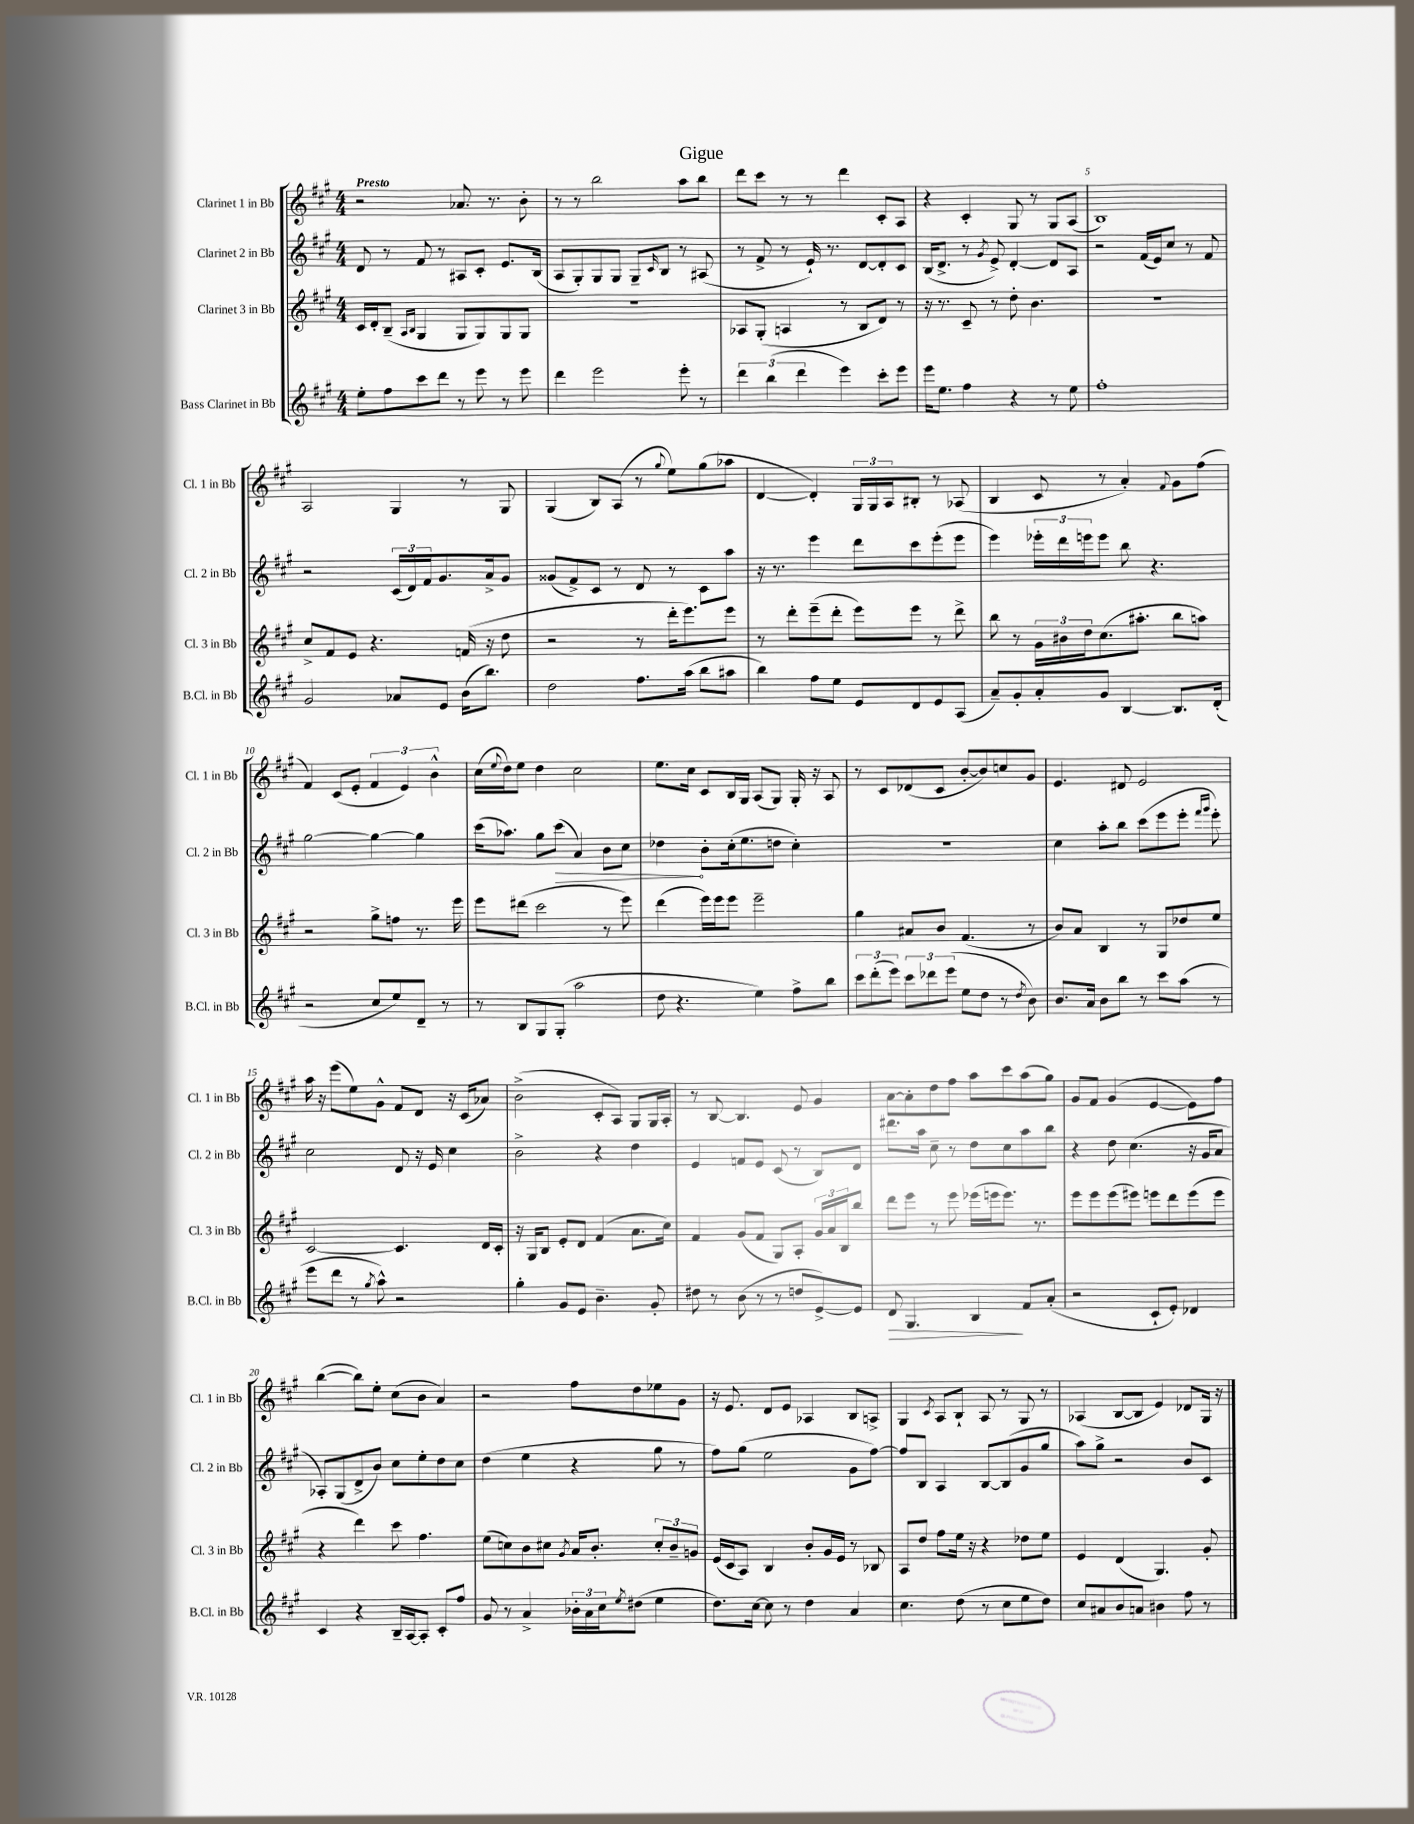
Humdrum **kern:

**kern	**dynam	**kern	**kern	**dynam	**kern
*part4	*part4	*part3	*part2	*part2	*part1
*staff4	*staff4	*staff3	*staff2	*staff2	*staff1
*I"Bass Clarinet in Bb	*	*I"Clarinet 3 in Bb	*I"Clarinet 2 in Bb	*	*I"Clarinet 1 in Bb
*I'B.Cl. in Bb	*	*I'Cl. 3 in Bb	*I'Cl. 2 in Bb	*	*I'Cl. 1 in Bb
*clefG2	*	*clefG2	*clefG2	*	*clefG2
*k[f#c#g#]	*	*k[f#c#g#]	*k[f#c#g#]	*	*k[f#c#g#]
*M4/4	*	*M4/4	*M4/4	*	*M4/4
=1	=1	=1	=1	=1	=1
!	!	!	!	!	!LO:TX:a:B:t=Presto
8ee'\L	.	16c#/LL	8d/	.	2r
.	.	16d'/J	.	.	.
8ff#\	.	(8B~/J	8r	.	.
.	.	16qqA/LL	.	.	.
.	.	16qqB/JJ	.	.	.
8ccc#\	.	4G#/	8f#/	.	.
8ddd\J	.	.	8r	.	.
8r	.	8G#/L	8A#X/L	.	8.a-X/
8eee\	.	8G#/)	8c#'/J	.	.
.	.	.	.	.	8.r
8r	.	8G#/	8.e/L	.	.
8eee\	.	8G#/J	.	.	8b'\
.	.	.	(16B/Jk	.	.
=2	=2	=2	=2	=2	=2
4ddd\	.	1r	8A/L	.	8r
.	.	.	8G#'/)	.	8r
2eee\	.	.	8G#/	.	2bb\
.	.	.	8G#/J	.	.
.	.	.	8G#~/L	.	.
.	.	.	16qqc#/	.	.
.	.	.	8B/J	.	.
8eee'\	.	.	8r	.	8aa\L
8r	.	.	(8A#X/	.	8bb\J
=3	=3	=3	=3	=3	=3
6ddd\	.	8A-X/L	8r	.	8ddd\L
.	.	(8G#'/J	8f#^/	.	8ccc#\J
(6bb\	.	.	.	.	.
.	.	4An/	8r	.	8r
6ddd\	.	.	.	.	.
.	.	.	16e`/)	.	8r
.	.	.	8.r	.	.
4eee\)	.	8r	.	.	4ddd\
.	.	8B/L	[8d/L	.	.
8ccc#'\L	.	8d/J)	8d'/]	.	8c#'/L
8eee\J	.	8r	8c#/J	.	8A/J
=4	=4	=4	=4	=4	=4
16eee\KL	.	16r	(16B/KL	.	4r
8.ee\J	.	8.r	8.d^/J	.	.
4ff#\	.	8c#~/	8r	.	4c#'/
.	.	.	8qg#/	.	.
.	.	8r	8e^/)	.	.
4r	.	8dd'\	[4d'/	.	8G#/
.	.	4.b\	.	.	8r
8r	.	.	8d/L]	.	8G#/L
8ee\	.	.	8A/J	.	(8A/J
=5	=5	=5	=5	=5	=5
1ff#'	.	1r	2r	.	1B)
.	.	.	(16f#/LL	.	.
.	.	.	16e/J)	.	.
.	.	.	8cc#/J	.	.
.	.	.	8r	.	.
.	.	.	8f#/	.	.
!!LO:LB:g=z
=6	=6	=6	=6	=6	=6
2g#/	.	8cc#^/L	2r	.	2A/
.	.	8f#/	.	.	.
.	.	8e/J	.	.	.
.	.	4.r	.	.	.
8a-X/L	.	.	(24c#/LL	.	4G#/
.	.	.	24d/)	.	.
.	.	.	24f#/J	.	.
8e/J	.	.	8.g#/	.	.
(16b\KL	.	(16fn/	.	.	8r
8.bb\J)	.	16r	16a^/k	.	.
.	.	8dd\	8g#/J	.	8G#/
=7	=7	=7	=7	=7	=7
2dd\	.	2r	(8g##X/L	.	(4G#/
.	.	.	8f#^/)	.	.
.	.	.	8c#/J	.	8B/L)
.	.	.	8r	.	(8A/J
8.ff#\L	.	8r	8d/	.	8r
.	.	.	.	.	8qqgg#/
.	.	16ddd'\KL	8r	.	8ee\L)
(16aa\Jk	.	8.eee\)	.	.	.
8bb\L	.	.	8c#\L	.	(8gg#\
8aa#X\J	.	8eee\J	8aa\J	.	8aa-X\J
=8	=8	=8	=8	=8	=8
4bb\)	.	8r	16r	.	[4d/
.	.	.	8.r	.	.
.	.	8ddd'\L	.	.	.
8ff#\L	.	(8eee~\	4eee\	.	4d'/])
8ee\J	.	8ddd'\J	.	.	.
8e/L	.	8eee\L)	8ddd\L	.	24G#/LL
.	.	.	.	.	24G#/
.	.	.	.	.	24A/J
8d/	.	8eee\J	8ccc#\	.	8B#X'/J
8e/	.	8r	(8eee'\	.	8r
(8A/J	.	8ddd^\	8eee\J	.	(8A-X/
=9	=9	=9	=9	=9	=9
8a~/L)	.	8bb\	4eee\)	.	4B/
8g#'/	.	8r	.	.	.
8a'/	.	24g#\LL	24eee-X'\LL	.	8c#/
.	.	24b#X\	24ddd\	.	.
.	.	24dd\J	24eeen\J	.	.
8g#/J	.	(8.cc#\	8eee\J	.	8r
[4B/	.	.	8bb\	.	4a'/)
.	.	8.aa#X'\J	.	.	.
.	.	.	4.r	.	.
.	.	.	.	.	8qqf#/
8.B/L]	.	8bb\L	.	.	8g#\L
.	.	8aan\J)	.	.	(8ff#\J
(16d'/Jk	.	.	.	.	.
!!LO:LB:g=z
=10	=10	=10	=10	=10	=10
2r	.	2r	[2gg#\	.	4f#/)
.	.	.	.	.	(8c#/L
.	.	.	.	.	8e'/J
8cc#/L	.	8gg#^\L	4gg#\_	.	6f#/
8ee/)	.	8ffn\J	.	.	.
.	.	.	.	.	6e/)
8d~/J	.	8.r	4gg#\]	.	.
.	.	.	.	.	6b^^\
8r	.	.	.	.	.
.	.	16eee\	.	.	.
=11	=11	=11	=11	=11	=11
8r	.	8eee\L	(16ccc#\KL	.	(16cc#\LL
.	.	.	.	.	8qqee/
.	.	.	8.aa-X\J)	.	16dd\J)
8B/L	.	(8ddd#X\J	.	.	8ee\J
8G#/	.	2ccc#\	8gg#\L	.	4dd\
!	!	!	!	!LO:HP:b	!
(8G#'/J	.	.	(8ccc#\J	>	.
2aa\	.	.	4a/)	.	2cc#\
.	.	8r	8b\L	.	.
.	.	8eee\)	8cc#\J	.	.
=12	=12	=12	=12	=12	=12
8dd\	.	(4ddd\	4dd-X\	.	8.ee\L
4.r	.	.	.	.	.
.	.	.	.	.	16cc#\Jk
.	.	16eee\LL)	8b'\L	]	8c#/L
.	.	16eee\J	.	.	.
.	.	8eee\J	(16cc#'\k	.	16B/L
.	.	.	8.ee\	.	16G#/JJ
4ee\)	.	2eee~\	.	.	(8A/L
.	.	.	8ddn\J	.	8G#/J)
8ff#^\L	.	.	4cc#'\)	.	16G#'/
.	.	.	.	.	16r
8bb\J	.	.	.	.	8A/
=13	=13	=13	=13	=13	=13
12ccc#\L	.	4gg#\	1r	.	8r
(12ddd'\	.	.	.	.	.
.	.	.	.	.	8c#/L
12eee\J)	.	.	.	.	.
12ccc#\L	.	8a#X/L	.	.	(8d-X/
12ddd-X\	.	.	.	.	.
.	.	8b/J	.	.	8c#/J
(12eee\J	.	.	.	.	.
8ee\L	.	(4.f#/	.	.	[8b'/L
8dd\J	.	.	.	.	8b/])
8r	.	.	.	.	8ccn/
8qdd/	.	.	.	.	.
8b\)	.	8r	.	.	8g#/J
=14	=14	=14	=14	=14	=14
8.b/L	.	8b/L)	4cc#\	.	4.e/
.	.	8a/J	.	.	.
16a/Jk	.	.	.	.	.
8b\L	.	4B/	8aa'\L	.	.
8bb\J	.	.	8bb\J	.	8d#X/
8r	.	8r	(8ccc#\L	.	2e/
8ccc#\L	.	8G#/L	8eee\	.	.
(8aa\J	.	8dd-X/	8eee'\J	.	.
.	.	.	16qqfff#/LL	.	.
.	.	.	16qqggg#/JJ	.	.
8r	.	8ee/J	8eee'\)	.	.
!!LO:LB:g=z
=15	=15	=15	=15	=15	=15
8eee\L	.	[2c#/	2cc#\	.	16aa\
.	.	.	.	.	16r
8ddd\J	.	.	.	.	(8eee\L
8r	.	.	.	.	8ee\)
8qgg#/	.	.	.	.	.
8aa^^\)	.	.	.	.	8g#^^\J
2r	.	4.c#/]	8d/	.	8f#/L
.	.	.	16r	.	8d/J
.	.	.	16e/	.	.
.	.	.	4cc#\	.	16r
.	.	.	.	.	(16c#/KL
.	.	16d/LL	.	.	8a-X/J)
.	.	16c#'/JJ	.	.	.
=16	=16	=16	=16	=16	=16
4gg#'\	.	16r	2b^\	.	(2b^\
.	.	16G#/KL	.	.	.
.	.	8B/J	.	.	.
8g#/L	.	8e'/L	.	.	.
8e/J	.	8d/J	.	.	.
4.b~\	.	(4f#/	4r	.	8c#'/L
.	.	.	.	.	8A/J)
.	.	8.a\L	4dd\	.	8G#/L
8g#'/	.	.	.	.	16G#/L
.	.	16cc#\Jk)	.	.	16A'/JJ
=17	=17	=17	=17	=17	=17
8dd#X\	.	4f#/	4e/	.	8r
8r	.	.	.	.	[8B/
(8b\	.	(8g#/L	8fn/L	.	4.B/]
8r	.	8f#/J	8e/J	.	.
8r	.	8G#/L)	(8c#/	.	.
8ddn/L	.	8A'/J	8r	.	8e/
[8e^/)	.	24g#/LL	8B/L)	.	4g#/
.	.	24a/	.	.	.
.	.	24B/J	.	.	.
8e/J]	.	8bb/J	8d/J	.	.
=18	=18	=18	=18	=18	=18
!	!LO:HP:b	!	!	!	!
8d/	>	8ddd\L	8.ddd#X\L	.	[8a\L
4.G#/	.	8eee\J	.	.	8a'\]
.	.	.	16aa\Jk	.	.
.	.	8r	8cc#~\	.	8dd\
.	.	8eee\	8r	.	8ff#\J
4B/	.	(16eee-X\LL	8dd\L	.	8aa\L
.	.	16eeen\J	.	.	.
.	.	8.eee\J)	8cc#\	.	8ccc#\
8f#/L	]	.	8aa\	.	(8aa\
.	.	8.r	.	.	.
(8a'/J	.	.	8bb\J	.	8gg#\J)
=19	=19	=19	=19	=19	=19
2r	.	8eee\L	4r	.	8g#/L
.	.	8eee\	.	.	8f#/J
.	.	(8eee\	8dd\	.	(4g#/
.	.	8eee#X\J)	(4.cc#\	.	.
8c#`/L	.	8eeen\L	.	.	[4e/
8e'/J)	.	8ddd\	.	.	.
4d-X/	.	(8eee\	16r	.	8e\L])
.	.	.	16g#/KL	.	.
.	.	8eee\J	8a/J	.	8ff#\J
!!LO:LB:g=z
=20	=20	=20	=20	=20	=20
4c#/	.	4r	8A-X'/L)	.	([4bb\
.	.	.	(8G#/	.	.
4r	.	4ddd\)	8d^/	.	8bb\L])
.	.	.	8b/J)	.	8ee'\J
16B~/LL	.	8ccc#\	8cc#\L	.	(8cc#\L
[16A/J	.	.	.	.	.
8A'/J]	.	4.ff#\	8ee'\	.	8b\J
8c#'/L	.	.	8dd\	.	4a/)
8ff#/J	.	.	8cc#\J	.	.
=21	=21	=21	=21	=21	=21
8g#/	.	(8ee\L	(4dd\	.	2r
8r	.	8ccn\)	.	.	.
4a^/	.	8b\	4ee\	.	.
.	.	8cc#X\J	.	.	.
.	.	8qg#/	.	.	.
24b-X'\LL	.	16a/KL	4r	.	8ff#\L
24a\	.	.	.	.	.
.	.	8.b'/J	.	.	.
24cc#\J	.	.	.	.	.
8qee/	.	.	.	.	.
(8dd#X\J	.	.	.	.	8dd\
4ee\	.	12cc#'/L	8gg#\	.	8ee-X\
.	.	12b~/	.	.	.
.	.	.	8r	.	8g#\J
.	.	12gn/J	.	.	.
=22	=22	=22	=22	=22	=22
8.dd\L)	.	(16e/LL	8ff#\L)	.	16r
.	.	16c#/J	.	.	8.e/
.	.	8A/J)	(8gg#\J	.	.
[16cc#\Jk	.	.	.	.	.
8cc#\]	.	4B/	2ee\	.	8d/L
8r	.	.	.	.	8e/J
4dd\	.	8b'/L	.	.	4A-X/
.	.	16g#/L	.	.	.
.	.	16e/JJ	.	.	.
4a/	.	8r	8g#\L	.	8B/L
.	.	8B-X/	[8ff#\J)	.	8An^/J
=23	=23	=23	=23	=23	=23
4.cc#\	.	8A/L	8ff#/L]	.	4G#/
.	.	8dd/J	8B/J	.	.
.	.	.	.	.	8qc#/
.	.	8ff#\L	4A/	.	8A/L
(8dd\	.	16ee\Jk	.	.	8B`/J
.	.	16r	.	.	.
8r	.	4r	[8B/L	.	8A/
8cc#\L	.	.	(8B/]	.	8r
8ee\	.	8dd-X\L	8g#/	.	8G#/
8dd\J)	.	8ee\J	8gg#/J	.	8r
=24	=24	=24	=24	=24	=24
8cc#/L	.	4e/	8aa\L)	.	(4A-X/
8a#X/	.	.	8gg#^\J	.	.
8b/	.	(4d/	2r	.	[8B/L
8an/J	.	.	.	.	8B/J]
4b#X\	.	4.G#/)	.	.	4e/)
8ff#\	.	.	8b/L	.	8d-X/L
8r	.	8g#'/	8c#/J	.	16G#/Jk
.	.	.	.	.	16r
==	==	==	==	==	==
*-	*-	*-	*-	*-	*-
